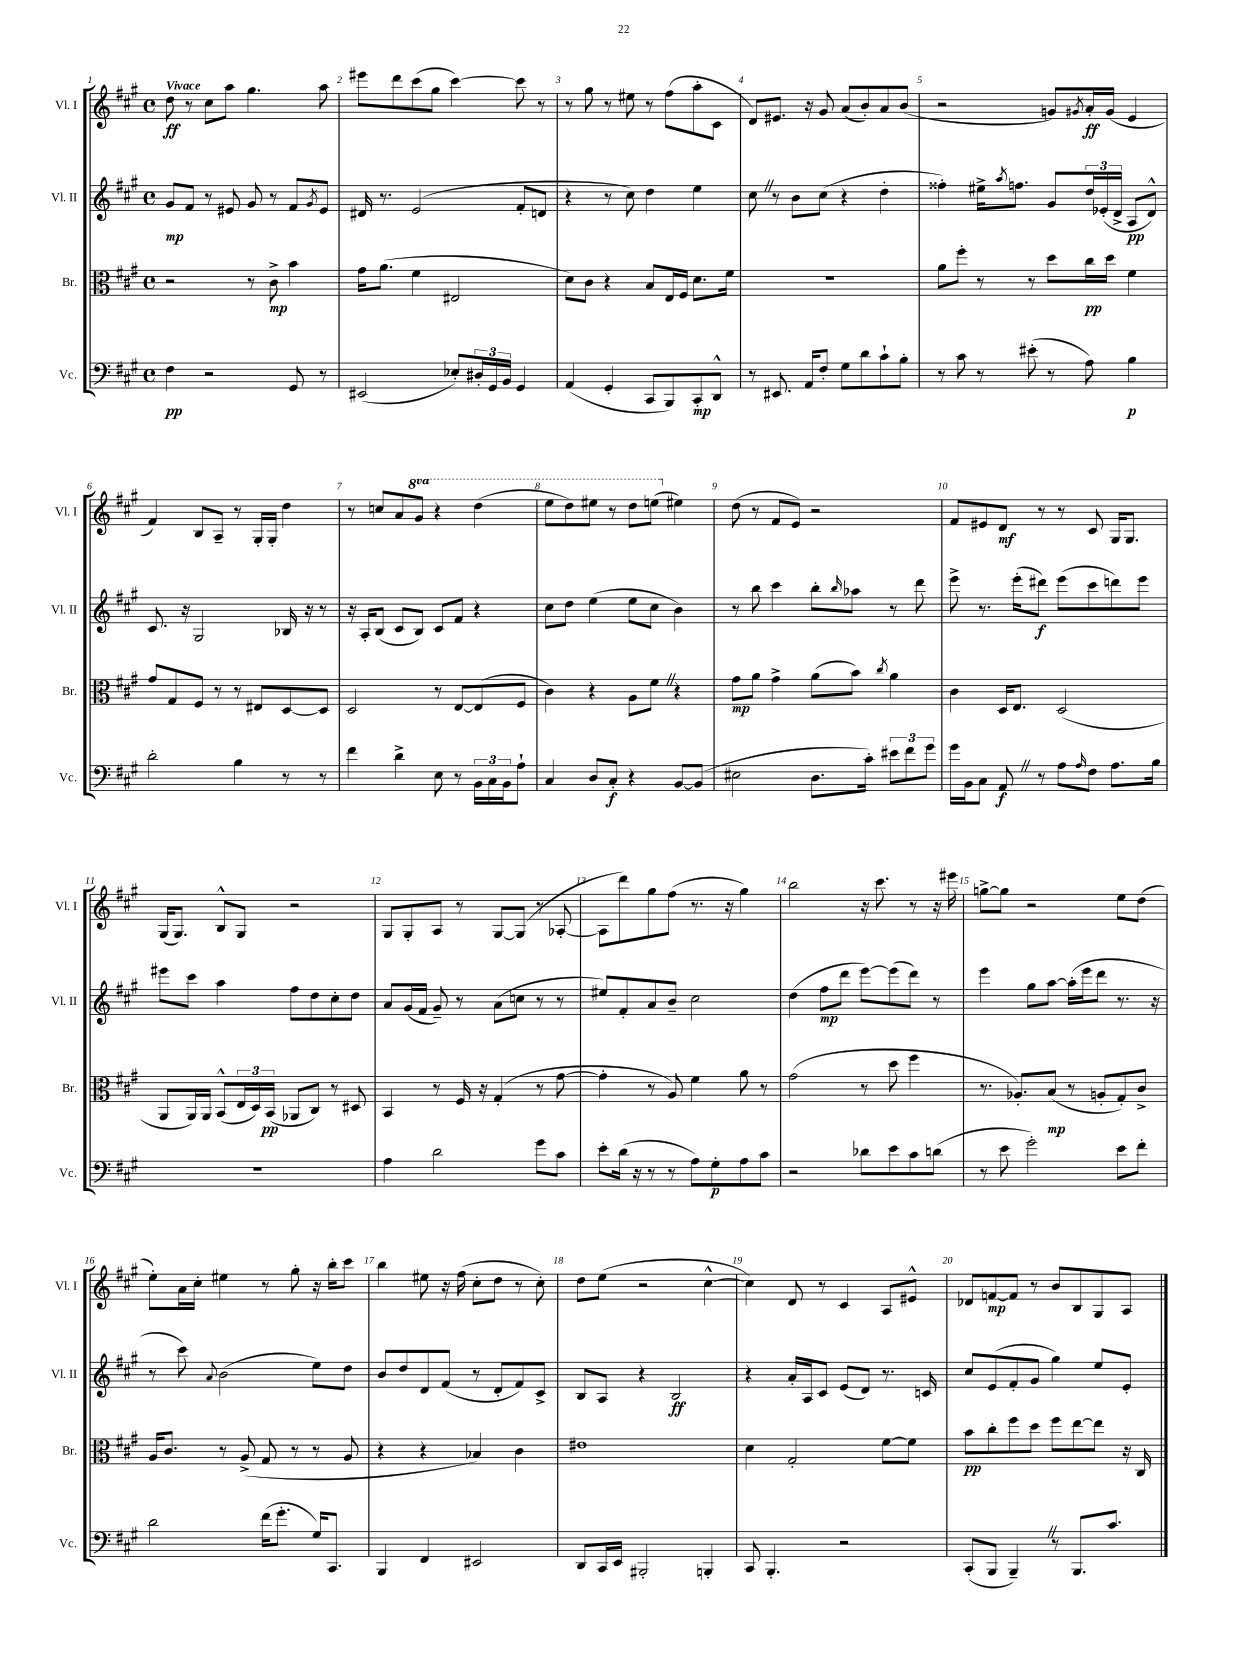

**kern	**dynam	**kern	**dynam	**kern	**dynam	**kern	**dynam
*part4	*part4	*part3	*part3	*part2	*part2	*part1	*part1
*staff4	*staff4	*staff3	*staff3	*staff2	*staff2	*staff1	*staff1
*I"Vc.	*	*I"Br.	*	*I"Vl. II	*	*I"Vl. I	*
*I'Vc.	*	*I'Br.	*	*I'Vl. II	*	*I'Vl. I	*
*clefF4	*	*clefC3	*	*clefG2	*	*clefG2	*
*k[f#c#g#]	*	*k[f#c#g#]	*	*k[f#c#g#]	*	*k[f#c#g#]	*
*M4/4	*	*M4/4	*	*M4/4	*	*M4/4	*
*met(c)	*	*met(c)	*	*met(c)	*	*met(c)	*
=1	=1	=1	=1	=1	=1	=1	=1
!	!	!	!	!	!	!LO:TX:a:B:t=Vivace	!
4F#\	pp	2r	.	8g#/L	mp	8dd\	ff
.	.	.	.	8f#/J	.	8r	.
2r	.	.	.	8r	.	8cc#\L	.
.	.	.	.	8e#X/	.	8aa\J	.
.	.	8r	.	8g#/	.	4.gg#\	.
.	.	8c#^\	mp	8r	.	.	.
8GG#/	.	4b\	.	8f#/L	.	.	.
.	.	.	.	8qg#/	.	.	.
8r	.	.	.	8e#/J	.	8aa\	.
=2	=2	=2	=2	=2	=2	=2	=2
(2EE#X/	.	16g#\KL	.	16d#X/	.	8eee#X\L	.
.	.	(8.a\J	.	8.r	.	.	.
.	.	.	.	.	.	8ddd\	.
.	.	4f#\	.	(2e/	.	(8ccc#\	.
.	.	.	.	.	.	8gg#\J	.
8E-X'/L)	.	2E#X/	.	.	.	[4ccc#\)	.
24D#X'/L	.	.	.	.	.	.	.
24GG#/	.	.	.	.	.	.	.
24BB/JJ	.	.	.	.	.	.	.
4GG#/	.	.	.	8f#'/L	.	8ccc#\]	.
.	.	.	.	8dn/J	.	8r	.
=3	=3	=3	=3	=3	=3	=3	=3
(4AA/	.	8d\L)	.	4r	.	8r	.
.	.	8c#\J	.	.	.	8gg#\	.
4GG#'/	.	4r	.	8r	.	8r	.
.	.	.	.	8cc#\)	.	8ee#X\	.
8CC#/L	.	8B/L	.	4dd\	.	8r	.
8BBB/)	.	16E/L	.	.	.	(8ff#\L	.
.	.	16F#/JJ	.	.	.	.	.
8CC#'/	mp	8.d\L	.	4ee\	.	8aa'\	.
8DD^^/J	.	.	.	.	.	8c#\J	.
.	.	16f#\Jk	.	.	.	.	.
=4	=4	=4	=4	=4	=4	=4	=4
8r	.	1r	.	8cc#Z\	.	8d/L)	.
8.EE#X/	.	.	.	8r	.	8.e#X/J	.
.	.	.	.	8b\L	.	.	.
16AA/KL	.	.	.	.	.	16r	.
8F#'/J	.	.	.	(8cc#\J	.	8g#/	.
8G#\L	.	.	.	4r	.	(8a/L	.
8d\	.	.	.	.	.	8b'/)	.
8c#`\	.	.	.	4dd'\	.	8a/	.
8B'\J	.	.	.	.	.	(8b/J	.
=5	=5	=5	=5	=5	=5	=5	=5
8r	.	8a\L	.	4ff##X'\)	.	2r	.
8c#\	.	8ff#'\J	.	.	.	.	.
8r	.	8r	.	16ee#X^\KL	.	.	.
.	.	.	.	8qaa/	.	.	.
.	.	.	.	8.ffn\J	.	.	.
(8e#X'\	.	8r	.	.	.	.	.
8r	.	8dd\L	.	8g#/L	.	8gn/L)	.
.	.	.	.	.	.	8qg#X/	.
8A\)	.	16cc#\L	pp	24dd/L	.	16a'/L	ff
.	.	.	.	(24e-X'/	.	.	.
.	.	16dd\JJ	.	.	.	(16g#/JJ	.
.	.	.	.	24d^/JJ	.	.	.
4B\	p	4f#\	.	8A/L	pp	4e/	.
.	.	.	.	8d^^/J)	.	.	.
!!LO:LB:g=z
=6	=6	=6	=6	=6	=6	=6	=6
2d'\	.	8g#/L	.	8.c#/	.	4f#/)	.
.	.	8G#/	.	.	.	.	.
.	.	.	.	16r	.	.	.
.	.	8F#/J	.	2G#/	.	8B/L	.
.	.	8r	.	.	.	8A~/J	.
4B\	.	8r	.	.	.	8r	.
.	.	8E#X/L	.	.	.	16G#'/LL	.
.	.	.	.	.	.	16G#'/JJ	.
8r	.	[8D/	.	16B-X/	.	4dd\	.
.	.	.	.	16r	.	.	.
8r	.	8D/J]	.	8r	.	.	.
=7	=7	=7	=7	=7	=7	=7	=7
4f#\	.	2D/	.	16r	.	8r	.
.	.	.	.	16A'/KL	.	.	.
.	.	.	.	(8B/J	.	8ccn/L	.
4d^\	.	.	.	8c#/L	.	8a/	.
*	*	*	*	*	*	*8va	*
.	.	.	.	8B/J)	.	8gg#/J	.
8E\	.	8r	.	8c#/L	.	4r	.
8r	.	[8E/L	.	8f#/J	.	.	.
24BB\LL	.	(8E/]	.	4r	.	(4ddd\	.
24C#\	.	.	.	.	.	.	.
24BB\J	.	.	.	.	.	.	.
8A`\J	.	8F#/J	.	.	.	.	.
=8	=8	=8	=8	=8	=8	=8	=8
4C#/	.	4c#\)	.	8cc#\L	.	8eee\L	.
.	.	.	.	8dd\J	.	8ddd\)	.
8D/L	.	4r	.	(4ee\	.	8eee#X\J	.
8C#'/J	f	.	.	.	.	8r	.
4r	.	8A\L	.	8ee\L	.	8ddd\L	.
.	.	8f#Z\J	.	8cc#\J	.	(8eeen\J	.
*	*	*	*	*	*	*X8va	*
[8BB/L	.	4r	.	4b\)	.	4ee#X\)	.
(8BB/J]	.	.	.	.	.	.	.
=9	=9	=9	=9	=9	=9	=9	=9
2E#X\	.	8g#\L	mp	8r	.	(8dd\	.
.	.	8a\J	.	8bb\	.	8r	.
.	.	4g#^\	.	4ccc#\	.	8f#/L	.
.	.	.	.	.	.	8e/J)	.
8.D\L	.	(8a\L	.	8bb'\L	.	2r	.
.	.	.	.	16qqbb/	.	.	.
.	.	8b\J)	.	8aa-X\J	.	.	.
16c#'\Jk)	.	.	.	.	.	.	.
.	.	8qcc#/	.	.	.	.	.
12e#X\L	.	4a\	.	8r	.	.	.
12f#\	.	.	.	.	.	.	.
.	.	.	.	8ddd\	.	.	.
12g#\J	.	.	.	.	.	.	.
=10	=10	=10	=10	=10	=10	=10	=10
16g#\LL	.	4c#\	.	8eee^\	.	8f#/L	.
16BB\J	.	.	.	.	.	.	.
8C#\J	.	.	.	8.r	.	8e#X/	.
8AAZ/	f	16D/KL	.	.	.	8d/J	mf
.	.	8.E/J	.	(16eee'\KL	.	.	.
8r	.	.	.	8ddd#X\J)	f	8r	.
8A\L	.	(2D/	.	(8eee\L	.	8r	.
16qqA/	.	.	.	.	.	.	.
8F#\J	.	.	.	8ccc#\	.	8c#/	.
8.A\L	.	.	.	8dddn\)	.	16G#/KL	.
.	.	.	.	.	.	8.G#/J	.
.	.	.	.	8eee\J	.	.	.
16B\Jk	.	.	.	.	.	.	.
!!LO:LB:g=z
=11	=11	=11	=11	=11	=11	=11	=11
1r	.	8AA/L	.	8eee#X\L	.	(16G#/KL	.
.	.	.	.	.	.	8.G#/J)	.
.	.	16AA/L)	.	8ccc#\J	.	.	.
.	.	16AA/JJ	.	.	.	.	.
.	.	(8BB^^/L	.	4aa\	.	8B^^/L	.
.	.	24E/L	.	.	.	8G#/J	.
.	.	24D/)	.	.	.	.	.
.	.	(24BB/JJ	pp	.	.	.	.
.	.	8AA-X/L	.	8ff#\L	.	2r	.
.	.	8C#/J)	.	8dd\	.	.	.
.	.	8r	.	8cc#'\	.	.	.
.	.	8D#X/	.	8dd\J	.	.	.
=12	=12	=12	=12	=12	=12	=12	=12
4A\	.	4BB/	.	8a/L	.	8G#/L	.
.	.	.	.	(16g#/L	.	8G#'/	.
.	.	.	.	16f#/JJ	.	.	.
2d\	.	8r	.	8g#~/)	.	8A/J	.
.	.	16F#/	.	8r	.	8r	.
.	.	16r	.	.	.	.	.
.	.	(4G#'/	.	(8a\L	.	[8G#/L	.
.	.	.	.	8ccn\J	.	(8G#/J]	.
8g#\L	.	8r	.	8r	.	8r	.
8c#\J	.	[8g#\	.	8r	.	[8A-X'/	.
=13	=13	=13	=13	=13	=13	=13	=13
8e'\L	.	4g#'\]	.	8ee#X/L)	.	8A-\L]	.
(16d\Jk	.	.	.	8f#'/	.	8ddd\)	.
16r	.	.	.	.	.	.	.
8r	.	8r	.	8a/	.	8gg#\	.
8r	.	8A/)	.	8b~/J	.	(8ff#\J	.
8A\L)	.	4f#\	.	2cc#\	.	8.r	.
8G#'\	p	.	.	.	.	.	.
.	.	.	.	.	.	16r	.
8A\	.	8a\	.	.	.	4gg#\)	.
8c#\J	.	8r	.	.	.	.	.
=14	=14	=14	=14	=14	=14	=14	=14
2r	.	(2g#\	.	(4dd\	.	2bb\	.
.	.	.	.	8ff#\L	mp	.	.
.	.	.	.	8ddd\J	.	.	.
8d-X\L	.	8r	.	[8eee\L)	.	16r	.
.	.	.	.	.	.	8.ccc#\	.
8e\	.	8dd\	.	(8eee\]	.	.	.
8c#\	.	4ff#\	.	8ddd\J)	.	8r	.
(8dn\J	.	.	.	8r	.	16r	.
.	.	.	.	.	.	16eee#X\	.
=15	=15	=15	=15	=15	=15	=15	=15
8r	.	8.r	.	4eee\	.	[8ggn^\L	.
8e\	.	.	.	.	.	8gg\J]	.
.	.	8.A-X'/L)	.	.	.	.	.
2g#'\)	.	.	.	8gg#\L	.	2r	.
.	.	(8B/J	mp	[8aa\J	.	.	.
.	.	8r	.	(16aa'\LL]	.	.	.
.	.	.	.	16eee\J	.	.	.
.	.	8An'/L	.	8ddd\J	.	.	.
8e\L	.	8G#'/)	.	8.r	.	8ee\L	.
8f#'\J	.	8c#^/J	.	.	.	(8dd\J	.
.	.	.	.	16r	.	.	.
!!LO:LB:g=z
=16	=16	=16	=16	=16	=16	=16	=16
2d\	.	16A/KL	.	8r	.	8ee'\L)	.
.	.	8.c#/J	.	.	.	.	.
.	.	.	.	8ccc#\)	.	16a\L	.
.	.	.	.	.	.	16cc#'\JJ	.
.	.	.	.	8qqa/	.	.	.
.	.	8r	.	(2b\	.	4ee#X\	.
.	.	(8A^/	.	.	.	.	.
(16f#\KL	.	8G#/	.	.	.	8r	.
8.g#'\J	.	.	.	.	.	.	.
.	.	8r	.	.	.	8gg#'\	.
16G#/KL)	.	8r	.	8ee\L)	.	16r	.
8.CC#/J	.	.	.	.	.	16bb'\KL	.
.	.	8A/	.	8dd\J	.	8ccc#\J	.
=17	=17	=17	=17	=17	=17	=17	=17
4BBB/	.	4r	.	8b/L	.	4bb\	.
.	.	.	.	8dd/	.	.	.
4FF#/	.	4r	.	8d/	.	8ee#X\	.
.	.	.	.	(8f#/J	.	16r	.
.	.	.	.	.	.	(16ff#\	.
2EE#X/	.	4B-X/)	.	8r	.	8cc#'\L	.
.	.	.	.	8d'/L	.	8dd\J	.
.	.	4c#\	.	8f#/)	.	8r	.
.	.	.	.	8c#^/J	.	8cc#'\)	.
=18	=18	=18	=18	=18	=18	=18	=18
8DD/L	.	1e#X	.	8B/L	.	8dd\L	.
16CC#/L	.	.	.	8A/J	.	(8ee\J	.
16EE/JJ	.	.	.	.	.	.	.
2BBB#X'/	.	.	.	4r	.	2r	.
.	.	.	.	2B/	ff	.	.
4BBBn'/	.	.	.	.	.	[4cc#^^\	.
=19	=19	=19	=19	=19	=19	=19	=19
8CC#/	.	4d\	.	4r	.	4cc#\])	.
4.BBB'/	.	.	.	.	.	.	.
.	.	2G#'/	.	16a'/LL	.	8d/	.
.	.	.	.	16A/J	.	.	.
.	.	.	.	8c#/J	.	8r	.
2r	.	.	.	(8e/L	.	4c#/	.
.	.	.	.	8d/J)	.	.	.
.	.	[8f#\L	.	8.r	.	8A/L	.
.	.	8f#\J]	.	.	.	8e#X^^/J	.
.	.	.	.	16cn/	.	.	.
=20	=20	=20	=20	=20	=20	=20	=20
(8CC#'/L	.	8b\L	pp	8cc#/L	.	8d-X/L	.
8BBB/J	.	8cc#'\	.	(8e/	.	[8fn/	mp
4BBB~Z/)	.	8ff#\	.	8f#'/	.	8f/J]	.
.	.	8dd\J	.	8g#/J	.	8r	.
8r	.	8ff#\L	.	4gg#\)	.	8b/L	.
8.BBB/L	.	[8ee\	.	.	.	8B/	.
.	.	8ee\J]	.	8ee/L	.	8G#/	.
8.c#/J	.	.	.	.	.	.	.
.	.	16r	.	8e'/J	.	8A/J	.
.	.	16C#/	.	.	.	.	.
==	==	==	==	==	==	==	==
*-	*-	*-	*-	*-	*-	*-	*-
